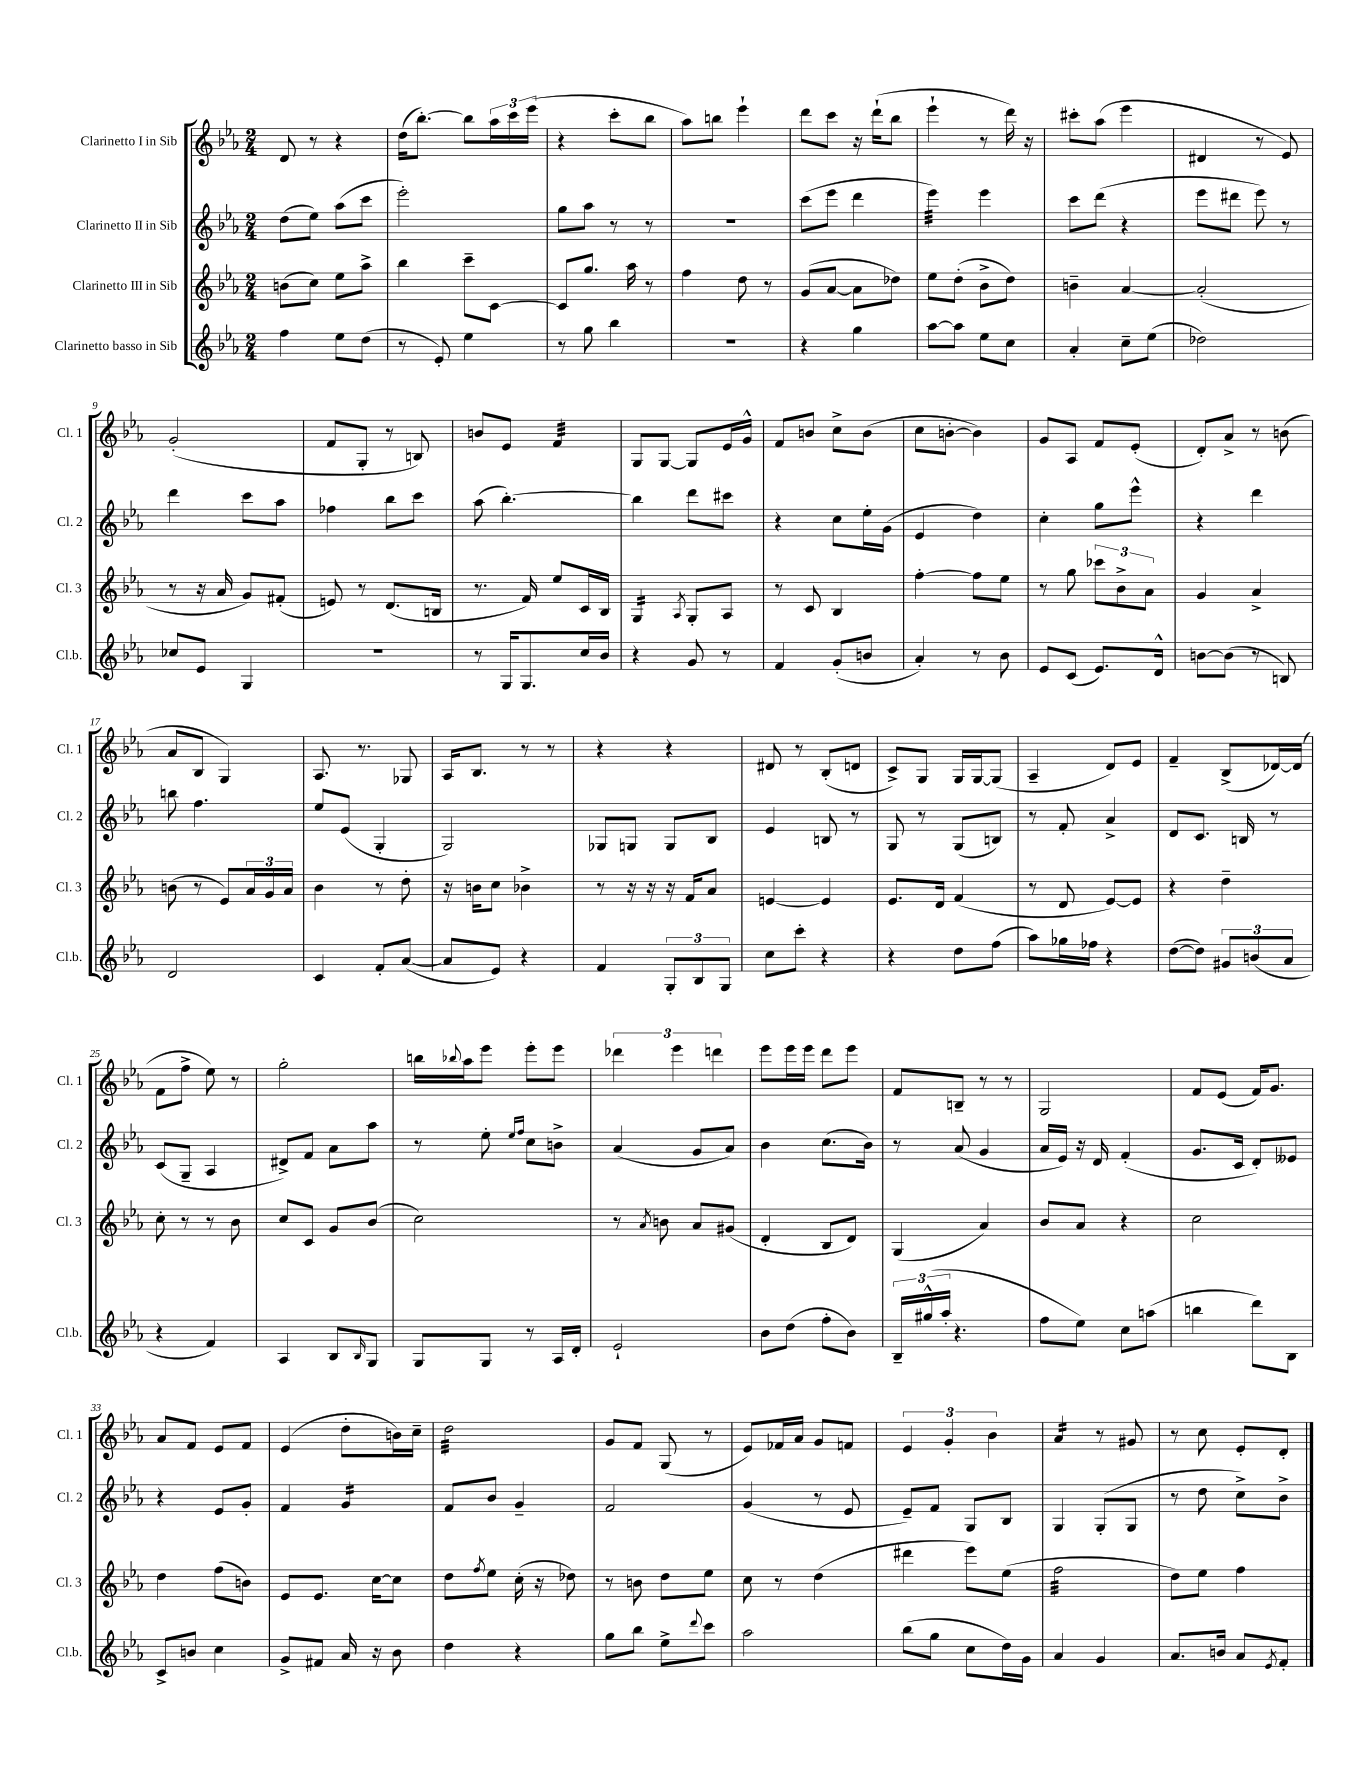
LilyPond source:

<<
\new StaffGroup <<
\new Staff = "s0" \with { instrumentName = "Clarinetto I in Sib" shortInstrumentName = "Cl. 1" } {
    \clef treble \key ees \major \numericTimeSignature \time 2/4
    d'8 r8 r4 |
    d''16( bes''8.~-.) bes''8 \tuplet 3/2 { aes''16 c'''16 ees'''16( } |
    r4 c'''8-. bes''8 |
    aes''8) b''8 ees'''4-! |
    d'''8 c'''8 r16 d'''16-!( bes''8 |
    ees'''4-! r8 d'''16) r16 |
    cis'''8-. aes''8( ees'''4 |
    dis'4 r8 ees'8) |
    g'2-.( |
    f'8 g8-. r8 b8) |
    b'8 ees'8 f'4:32 |
    g8 g8~ g8 ees'16 g'16-^ |
    f'8 b'8 c''8-> b'8( |
    c''8 b'8~-. b'4) |
    g'8 aes8 f'8 ees'8-.( |
    d'8-.) aes'8-> r8 b'8( |
    aes'8 bes8 g4) |
    aes8. r8. ges8 |
    aes16 bes8. r8 r8 |
    r4 r4 |
    dis'8 r8 bes8-.( d'8 |
    c'8->) g8 g16 g16~ g8( |
    aes4-- d'8) ees'8 |
    f'4-- bes8->( des'16~) des'16( |
    f'8 f''8-> ees''8) r8 |
    g''2-. |
    b''16 \appoggiatura { bes''8 } aes''16 ees'''8 ees'''8-. ees'''8 |
    \tuplet 3/2 { des'''4 ees'''4 d'''4 } |
    ees'''8 ees'''16 ees'''16 d'''8 ees'''8 |
    f'8 b8-- r8 r8 |
    g2 |
    f'8 ees'8( f'16) g'8. |
    aes'8 f'8 ees'8 f'8 |
    ees'4( d''8-. b'16) c''16-- |
    d''2:32 |
    g'8 f'8 g8( r8 |
    ees'8) fes'16 aes'16 g'8 f'8 |
    \tuplet 3/2 { ees'4 g'4-. bes'4 } |
    aes'4:16 r8 gis'8 |
    r8 c''8 ees'8-. d'8-. \bar "|." |
}
\new Staff = "s1" \with { instrumentName = "Clarinetto II in Sib" shortInstrumentName = "Cl. 2" } {
    \clef treble \key ees \major \numericTimeSignature \time 2/4
    d''8( ees''8) aes''8( c'''8 |
    ees'''2-.) |
    g''8 aes''8 r8 r8 |
    r2 |
    c'''8( ees'''8 d'''4 |
    ees'''4:32) ees'''4 |
    c'''8 d'''8( r4 |
    ees'''8 dis'''8 ees'''8) r8 |
    d'''4 c'''8 aes''8 |
    fes''4 bes''8 c'''8 |
    aes''8( bes''4.~-.) |
    bes''4 d'''8 cis'''8 |
    r4 c''8 ees''16-. g'16( |
    ees'4 d''4) |
    c''4-. g''8 ees'''8-^ |
    r4 d'''4 |
    b''8 f''4. |
    ees''8 ees'8( g4-. |
    g2) |
    ges8 g8 g8 bes8 |
    ees'4 b8 r8 |
    g8 r8 g8( b8) |
    r8 f'8-. aes'4-> |
    d'8 c'8. b16 r8 |
    c'8( g8-- aes4 |
    dis'8->) f'8 aes'8 aes''8 |
    r8 ees''8-. \grace { ees''16 f''16 } c''8 b'8-> |
    aes'4( g'8 aes'8) |
    bes'4 c''8.( bes'16) |
    r8 aes'8( g'4 |
    aes'16 ees'16) r16 d'16 f'4-.( |
    g'8. c'16 d'8-.) eeses'8 |
    r4 ees'8 g'8-. |
    f'4 g'4:16 |
    f'8 bes'8 g'4-- |
    f'2 |
    g'4( r8 ees'8 |
    ees'8--) f'8 g8 bes8 |
    g4 g8-.( g8 |
    r8 d''8 c''8->) bes'8-> \bar "|." |
}
\new Staff = "s2" \with { instrumentName = "Clarinetto III in Sib" shortInstrumentName = "Cl. 3" } {
    \clef treble \key ees \major \numericTimeSignature \time 2/4
    b'8( c''8) ees''8 aes''8-> |
    bes''4 c'''8-- c'8~ |
    c'8 g''8. aes''16 r8 |
    f''4 d''8 r8 |
    g'8( aes'8~ aes'8 des''8) |
    ees''8 d''8-.( bes'8-> d''8) |
    b'4-- aes'4~ |
    aes'2-.( |
    r8 r16 aes'16 g'8) fis'8-.( |
    e'8) r8 d'8.( b16 |
    r8. f'16) ees''8 c'16 bes16 |
    g4:16 \acciaccatura { aes8 } g8-. aes8 |
    r8 c'8 bes4 |
    f''4~-. f''8 ees''8 |
    r8 g''8 \tuplet 3/2 { ces'''8 bes'8-> aes'8 } |
    g'4 aes'4-> |
    b'8( r8 ees'8) \tuplet 3/2 { aes'16 g'16 aes'16 } |
    bes'4 r8 d''8-. |
    r16 b'16 c''8 bes'4-> |
    r8 r16 r16 r16 f'16 aes'8 |
    e'4~ e'4 |
    ees'8. d'16 f'4( |
    r8 d'8 ees'8~) ees'8 |
    r4 d''4-- |
    c''8-. r8 r8 bes'8 |
    c''8 c'8 g'8 bes'8( |
    c''2) |
    r8 \acciaccatura { aes'8 } b'8 aes'8 gis'8( |
    d'4-. bes8 d'8) |
    g4( aes'4) |
    bes'8 aes'8 r4 |
    c''2 |
    d''4 f''8( b'8) |
    ees'8 ees'8. c''16~ c''8 |
    d''8 \acciaccatura { f''8 } ees''8 c''16-.( r16 des''8) |
    r8 b'8 d''8 ees''8 |
    c''8 r8 d''4( |
    dis'''4 ees'''8) ees''8( |
    f''2:32 |
    d''8) ees''8 f''4 \bar "|." |
}
\new Staff = "s3" \with { instrumentName = "Clarinetto basso in Sib" shortInstrumentName = "Cl.b." } {
    \clef treble \key ees \major \numericTimeSignature \time 2/4
    f''4 ees''8 d''8( |
    r8 ees'8-.) ees''4 |
    r8 g''8 bes''4 |
    r2 |
    r4 g''4 |
    aes''8~ aes''8 ees''8 c''8 |
    aes'4-. c''8-- ees''8( |
    des''2) |
    ces''8 ees'8 g4 |
    r2 |
    r8 g16 g8. c''16 bes'16 |
    r4 g'8 r8 |
    f'4 g'8-.( b'8 |
    aes'4-.) r8 bes'8 |
    ees'8 c'8( ees'8.) d'16-^ |
    b'8~ b'8( r8 b8) |
    d'2 |
    c'4 f'8-. aes'8~( |
    aes'8 ees'8) r4 |
    f'4 \tuplet 3/2 { g8-. bes8 g8 } |
    c''8 c'''8-. r4 |
    r4 d''8 f''8( |
    aes''8) ges''16 fes''16 r4 |
    d''8~( d''8) \tuplet 3/2 { gis'8 b'8( aes'8 } |
    r4 f'4) |
    aes4 bes8 \grace { bes16 } g8 |
    g8 g8 r8 aes16 d'16-. |
    ees'2-! |
    bes'8 d''8( f''8-. bes'8) |
    \tuplet 3/2 { bes16-- gis''16-^( aes''16-. } r4. |
    f''8 ees''8) c''8 a''8( |
    b''4 d'''8) bes8 |
    c'8-> b'8 c''4 |
    g'8-> fis'8 aes'16 r16 bes'8 |
    d''4 r4 |
    g''8 bes''8 ees''8-> \appoggiatura { d'''8 } c'''8 |
    aes''2 |
    bes''8( g''8 c''8 d''16) g'16 |
    aes'4 g'4 |
    aes'8. b'16 aes'8 \acciaccatura { ees'8 } f'8-. \bar "|." |
}
>>
>>
